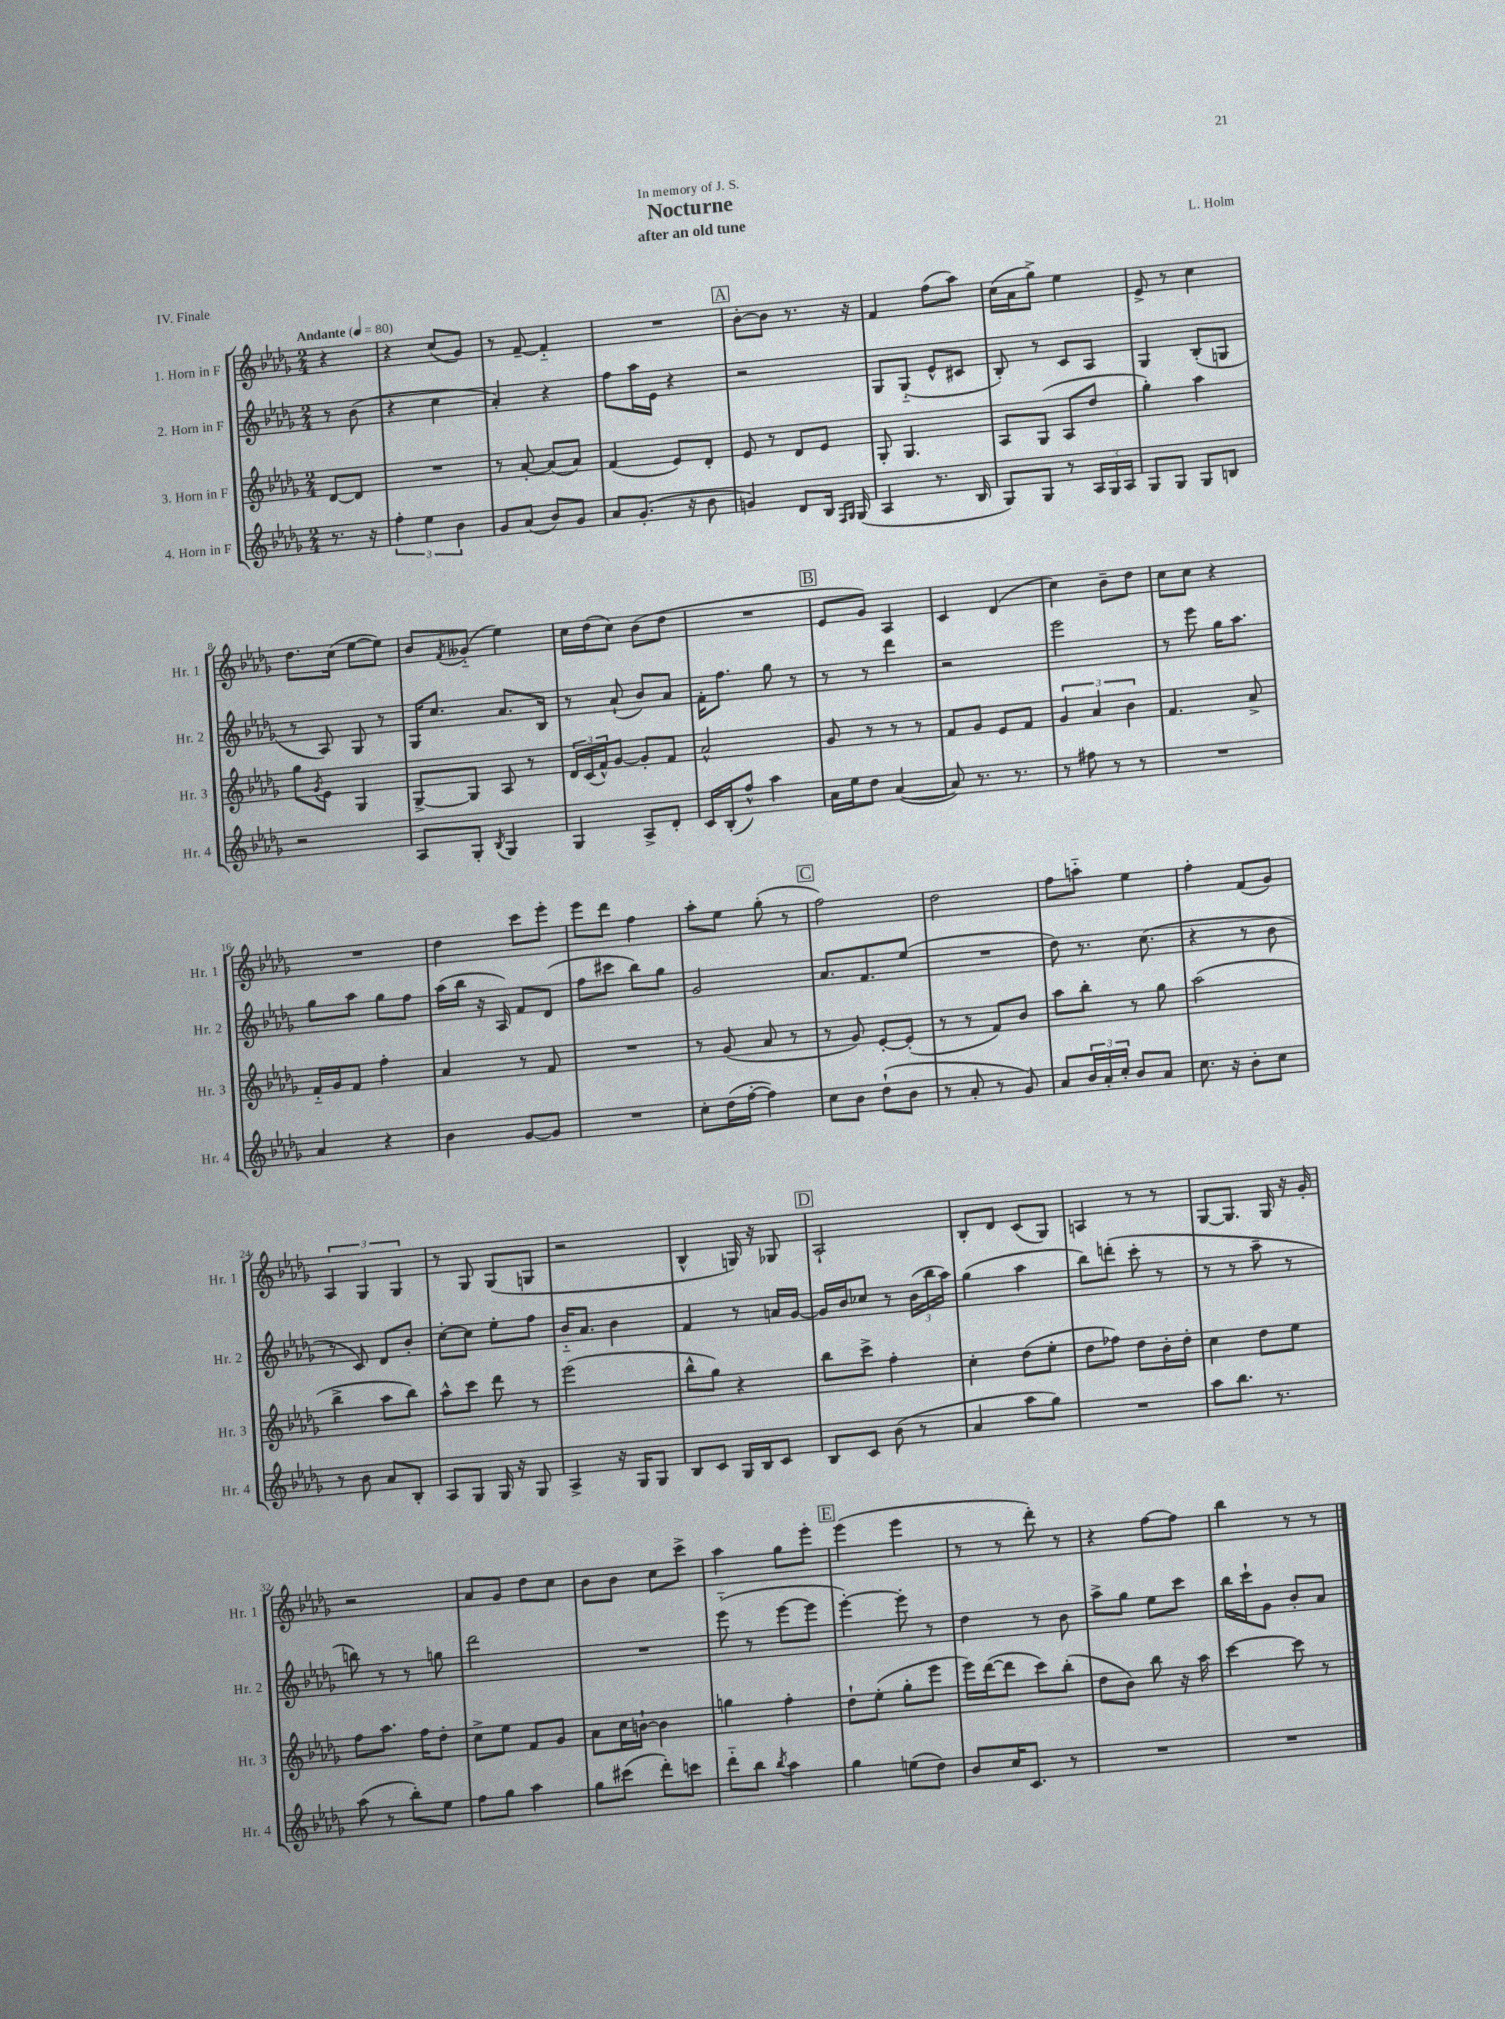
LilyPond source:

\header { title = "Nocturne" composer = "L. Holm" subtitle = "after an old tune" dedication = "In memory of J. S." piece = "IV. Finale" }
<<
\new StaffGroup <<
\new Staff = "s0" \with { instrumentName = "1. Horn in F" shortInstrumentName = "Hr. 1" } {
    \clef treble \key des \major \numericTimeSignature \time 2/4 \partial 4 \tempo "Andante" 4 = 80
    r4 |
    r4 c''8( ges'8) |
    r8 f'8~-- f'4-_ |
    R2 |
    \mark \markup { \box "A" } bes'8~-. bes'8 r8. r16 |
    f'4 f''8( aes''8) |
    c''16( aes'16 ges''8->) ees''4 |
    ees'8-> r8 c''4 |
    des''8. c''16( ees''8~ ees''8) |
    bes'8 \acciaccatura { f'8 } geses'8-_( ees''4) |
    c''16 des''16( c''8) bes'8( des''8 |
    R2 |
    \mark \markup { \box "B" } ees'8 ges'8) aes4 |
    c'4 des'4( |
    c''4) bes'8-- des''8 |
    c''8 c''8 r4 |
    R2 |
    des''4 c'''8 ees'''8-. |
    ees'''8 des'''8 f''4 |
    aes''8-. ees''8 ges''8-.( r8 |
    \mark \markup { \box "C" } f''2) |
    des''2 |
    f''8 a''8-_ ees''4 |
    f''4-. f'8( ges'8) |
    \tuplet 3/2 { aes4 ges4 ges4 } |
    r8 ges8 ges8( g8 |
    r2 |
    bes4-^ g16) r16 ges8 |
    \mark \markup { \box "D" } aes2-! |
    bes8-. des'8 c'8( ges8) |
    a4 r8 r8 |
    ges8~ ges8. ges16 r16 ges'16-. |
    r2 |
    aes'8 ges'8 des''8 c''8 |
    bes'8 bes'8 c''8 c'''8-> |
    aes''4 ges''8 ees'''8-. |
    \mark \markup { \box "E" } ees'''4( ees'''4 |
    r8 r8 des'''8-.) r8 |
    r4 f''8~ f''8 |
    bes''4 r8 r8 \bar "|." |
}
\new Staff = "s1" \with { instrumentName = "2. Horn in F" shortInstrumentName = "Hr. 2" } {
    \clef treble \key des \major \numericTimeSignature \time 2/4 \partial 4
    r8 bes'8( |
    r4 c''4 |
    aes'4-.) r4 |
    f''8 aes''16 ees'16 r4 |
    \mark \markup { \box "A" } r2 |
    ges8 ges8-_( ees'8-^ cis'8 |
    bes8-.) r8 c'8 aes8 |
    ges4 bes8-.( g8 |
    r8 aes8) ges8 r8 |
    ges16 c''8. aes'8. bes16 |
    r8 aes'8-!( bes'8) aes'8 |
    f'16-. f''8. ges''8 r8 |
    \mark \markup { \box "B" } r8 r8 des'''4 |
    r2 |
    ees'''2 |
    r8 ees'''8 ges''16 aes''8. |
    ges''8 aes''8 ges''8 f''8 |
    aes''16( bes''16 r16 aes16) f'8 des'8( |
    f''8 cis'''8 bes''8) ges''8 |
    ges'2 |
    \mark \markup { \box "C" } aes'8. f'8. ees''8( |
    R2 |
    des''8) r8. c''8.( |
    r4 r8 bes'8 |
    r8 c'8) des'8 bes'8-. |
    c''8~-. c''8 ees''8-. f''8 |
    bes'16-_ aes'8. bes'4 |
    f'4 r8 a'16 ges'16~ |
    \mark \markup { \box "D" } ges'16 bes'16 ces''8 r8 \tuplet 3/2 { bes'16( bes''16 aes''16) } |
    ges''4( aes''4 |
    bes''8) d'''8-.( c'''8-. r8 |
    r8 r8 aes''8-- r8 |
    b''8) r8 r8 g''8 |
    des'''2 |
    R2 |
    ees'''8-_( r8 ees'''8~ ees'''8 |
    \mark \markup { \box "E" } ees'''4~-.) ees'''8-. r8 |
    des''4 r8 bes'8 |
    aes''8-> ges''8 ees''8 c'''8 |
    bes''16 c'''16-! ges'8 bes'8-. aes'8 \bar "|." |
}
\new Staff = "s2" \with { instrumentName = "3. Horn in F" shortInstrumentName = "Hr. 3" } {
    \clef treble \key des \major \numericTimeSignature \time 2/4 \partial 4
    des'8~ des'8 |
    R2 |
    r8 aes'8~-. aes'8( aes'8) |
    f'4( ees'8) des'8-. |
    \mark \markup { \box "A" } ees'8 r8 des'8 ees'8 |
    ges8-. ges4. |
    aes8 ges8( aes8 des''8 |
    ges''4-.) aes''4 |
    ges''8 \acciaccatura { ges'8 } ees'8 ges4 |
    ges8~-> ges8 aes8 r8 |
    \tuplet 3/2 { des'16 c'16( f'16-^) } ges'8~ ges'8-. f'8 |
    aes'2-^ |
    \mark \markup { \box "B" } ges'8 r8 r8 r8 |
    f'8 ges'8 ees'8 f'8 |
    \tuplet 3/2 { ges'4 aes'4 bes'4 } |
    f'4. aes'8-> |
    f'16-_ ges'16 f'8 f''4-. |
    aes'4 r8 f'8 |
    R2 |
    r8 ges'8( aes'8 r8 |
    \mark \markup { \box "C" } r8 ges'8) ees'8~-. ees'8-.( |
    r8 r8 f'8) bes'8 |
    aes''8 bes''8-. r8 ges''8 |
    aes''2( |
    bes''4-> aes''8 bes''8) |
    aes''8-^ c'''8 des'''8 r8 |
    ees'''2( |
    bes''8-^ ges''8) r4 |
    \mark \markup { \box "D" } bes''8 c'''8-> f''4-. |
    c''4-. des''8( ees''8-. |
    des''8 fes''8) des''8 bes'16-. des''16-. |
    c''4 des''8 ees''8 |
    f''8 aes''8. f''16 des''8-. |
    c''8-> ees''8 f'8 ges'8 |
    aes'8 c''16 b'16~-! b'4 |
    g''4 f''4-. |
    \mark \markup { \box "E" } des''8-! ees''8-.( ges''8-. ees'''8 |
    ees'''16) des'''16~( des'''8 c'''8) bes''8-.( |
    des''8 bes'8) bes''8 r16 aes''16 |
    c'''4~ c'''8 r8 \bar "|." |
}
\new Staff = "s3" \with { instrumentName = "4. Horn in F" shortInstrumentName = "Hr. 4" } {
    \clef treble \key des \major \numericTimeSignature \time 2/4 \partial 4
    r8. r16 |
    \tuplet 3/2 { f''4-. ees''4 bes'4 } |
    ges'8 aes'8( bes'8) ges'8 |
    aes'8 ges'8.-.( r16 bes'8 |
    \mark \markup { \box "A" } g'4) des'8 bes16 \grace { f16 ges16 } ges16( |
    aes4 r8. bes16 |
    ges8) ges8 r8 \tuplet 3/2 { aes16 ges16 aes16 } |
    ges8 ges8 ges8 b8 |
    r2 |
    aes8 ges8-. \acciaccatura { bes8 } ges4 |
    ges4 aes8-> des'8-. |
    c'16 bes16-.( f''8-^) aes''4 |
    \mark \markup { \box "B" } aes'16 ees''16 des''8 aes'4~( |
    aes'8) r8. r8. |
    r8 fis''8 r8 r8 |
    R2 |
    aes'4 r4 |
    bes'4 ges'8~ ges'8 |
    R2 |
    c''8-. des''16( f''16~-. f''4) |
    \mark \markup { \box "C" } c''8 bes'8 des''8-!( bes'8 |
    r8 aes'8-. r8 ges'8) |
    aes'8 \tuplet 3/2 { bes'16 aes'16-. c''16-. } bes'8 aes'8 |
    c''8. r16 bes'8-. c''8 |
    r8 bes'8 aes'8 bes8-. |
    aes8 ges8 ges16 r16 ges8 |
    aes4-> r16 ges16 ges8 |
    bes8 c'8 ges16 bes16 c'8 |
    \mark \markup { \box "D" } bes8 c'8 bes'8( r8 |
    aes'4 aes''8 ges''8) |
    R2 |
    aes''8 bes''8. r8. |
    aes''8( r8 bes''8-.) ees''8 |
    f''8 ges''8 aes''4 |
    ges''8 cis'''8( des'''8-.) c'''8 |
    des'''8-_ bes''8 \acciaccatura { bes''8 } aes''4 |
    \mark \markup { \box "E" } ges''4 e''8( des''8) |
    bes'8 c''16 c'8. r8 |
    R2 |
    R2 \bar "|." |
}
>>
>>
